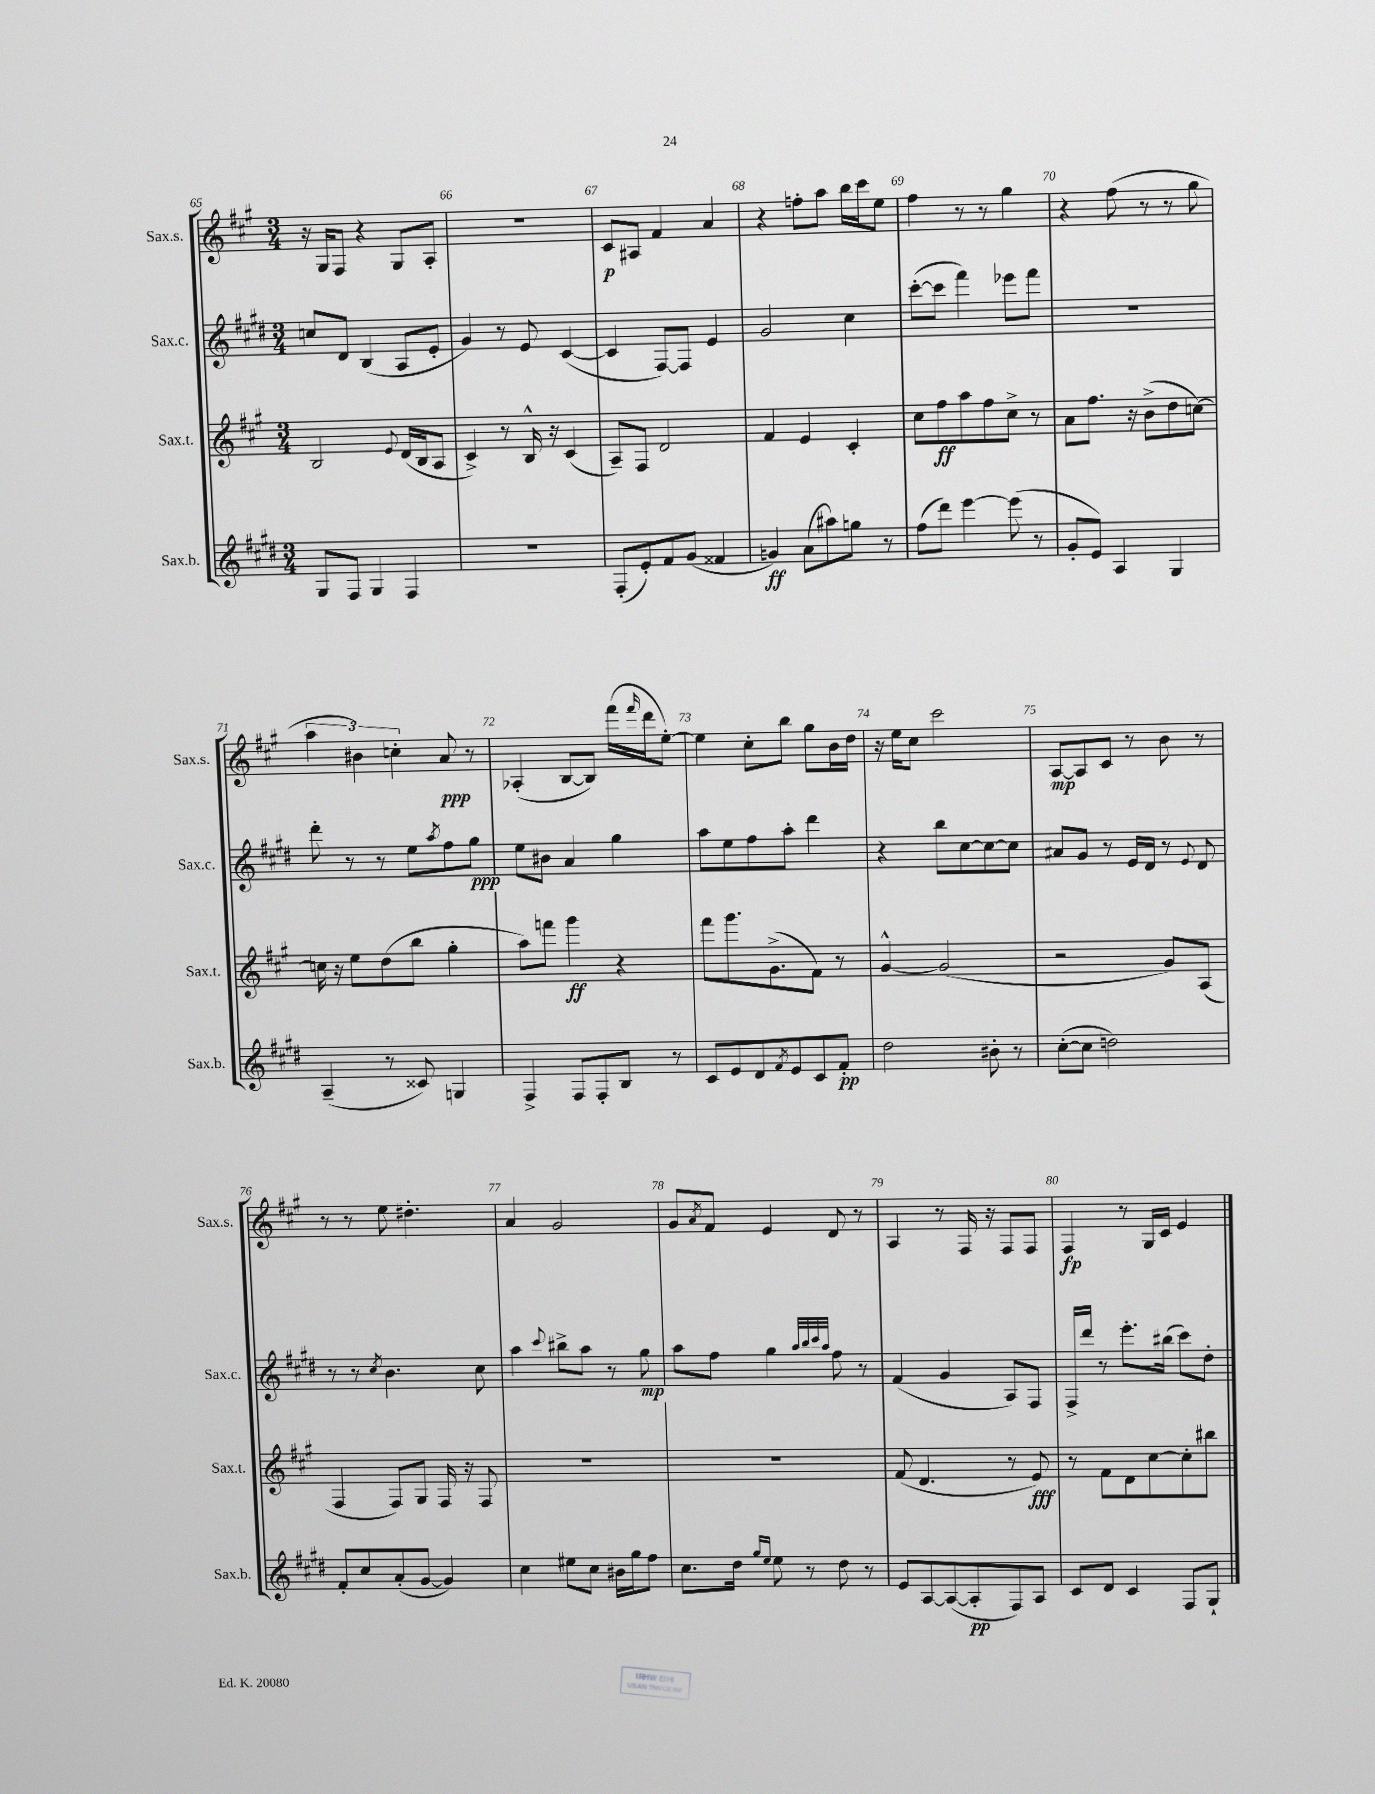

**kern	**dynam	**kern	**dynam	**kern	**dynam	**kern	**dynam
*part4	*part4	*part3	*part3	*part2	*part2	*part1	*part1
*staff4	*staff4	*staff3	*staff3	*staff2	*staff2	*staff1	*staff1
*I"Sax.b.	*	*I"Sax.t.	*	*I"Sax.c.	*	*I"Sax.s.	*
*I'Sax.b.	*	*I'Sax.t.	*	*I'Sax.c.	*	*I'Sax.s.	*
*clefG2	*	*clefG2	*	*clefG2	*	*clefG2	*
*k[f#c#g#d#]	*	*k[f#c#g#]	*	*k[f#c#g#d#]	*	*k[f#c#g#]	*
*M3/4	*	*M3/4	*	*M3/4	*	*M3/4	*
=65	=65	=65	=65	=65	=65	=65	=65
8G#/L	.	2B/	.	8ccn/L	.	16r	.
.	.	.	.	.	.	16G#/KL	.
8F#/J	.	.	.	8d#/J	.	8F#/J	.
4G#/	.	.	.	(4B/	.	4r	.
.	.	8qqe/	.	.	.	.	.
4F#/	.	(16d/LL	.	8A/L	.	8G#/L	.
.	.	16B/J	.	.	.	.	.
.	.	8A/J	.	8e'/J	.	8A'/J	.
=66	=66	=66	=66	=66	=66	=66	=66
2.r	.	4c#^/)	.	4g#/)	.	2.r	.
.	.	8r	.	8r	.	.	.
.	.	16B^^/	.	8e/	.	.	.
.	.	16r	.	.	.	.	.
.	.	(4c#/	.	([4c#/	.	.	.
=67	=67	=67	=67	=67	=67	=67	=67
(8F#'/L	.	8A~/L)	.	4c#/]	.	8c#/L	p
8e'/)	.	8F#/J	.	.	.	8A#X/J	.
8f#/	.	2d/	.	[8F#/L)	.	4f#/	.
(8g#/J	.	.	.	8F#/J]	.	.	.
4f##X/	.	.	.	4e/	.	4a/	.
=68	=68	=68	=68	=68	=68	=68	=68
4gn/)	ff	4f#/	.	2g#/	.	4r	.
(8a\L	.	4e/	.	.	.	8ffn'\L	.
8aa#X\)	.	.	.	.	.	8aa\J	.
8ggn\J	.	4c#'/	.	4cc#\	.	16bb\LL	.
.	.	.	.	.	.	16ccc#\J	.
8r	.	.	.	.	.	8ee\J	.
=69	=69	=69	=69	=69	=69	=69	=69
(8ff#\L	.	8cc#\L	.	([8ccc#'\L	.	4ff#\	.
8ddd#\J)	.	8ff#\	ff	8ccc#\J]	.	.	.
[4eee\	.	8aa\	.	4fff#\)	.	8r	.
.	.	8ff#\	.	.	.	8r	.
(8eee\]	.	8cc#^\J	.	8eee-X\L	.	4gg#\	.
8r	.	8r	.	8fff#\J	.	.	.
=70	=70	=70	=70	=70	=70	=70	=70
8g#'/L	.	8a\L	.	2.r	.	4r	.
8e/J)	.	8.ff#\J	.	.	.	.	.
4A/	.	.	.	.	.	(8ff#\	.
.	.	16r	.	.	.	.	.
.	.	(8b^\L	.	.	.	8r	.
4G#/	.	8dd\	.	.	.	8r	.
.	.	[8ccn\J)	.	.	.	8gg#\	.
!!LO:LB:g=z
=71	=71	=71	=71	=71	=71	=71	=71
(4A~/	.	16ccn\]	.	8ddd#'\	.	6aa\	.
.	.	16r	.	.	.	.	.
.	.	8ee\L	.	8r	.	.	.
.	.	.	.	.	.	6b#X\)	.
8r	.	(8dd\	.	8r	.	.	.
.	.	.	.	.	.	6ccn'\	.
8c##X/)	.	8bb\J	.	8ee\L	.	.	.
.	.	.	.	8qaa/	.	.	.
4Gn/	.	4gg#'\	.	8ff#\	.	8a/	ppp
.	.	.	.	8gg#\J	ppp	8r	.
=72	=72	=72	=72	=72	=72	=72	=72
4F#^/	.	8aa\L)	.	8ee\L	.	(4A-X'/	.
.	.	8fffn\J	.	8b#X\J	.	.	.
8F#/L	.	4ggg#\	ff	4a/	.	[8B/L	.
8F#'/	.	.	.	.	.	8B/J])	.
8B/J	.	4r	.	4gg#\	.	(16fff#\LL	.
.	.	.	.	.	.	16qqfff#/	.
.	.	.	.	.	.	16ddd\J	.
8r	.	.	.	.	.	[8ee'\J)	.
=73	=73	=73	=73	=73	=73	=73	=73
8c#/L	.	8fff#\L	.	8aa\L	.	4ee\]	.
8e/	.	8.ggg#\	.	8ee\	.	.	.
8d#/	.	.	.	8ff#\	.	8cc#'\L	.
.	.	(8.g#^\	.	.	.	.	.
8qf#/	.	.	.	.	.	.	.
8e/	.	.	.	8aa'\J	.	8bb\J	.
8c#/	.	8f#\J)	.	4ddd#\	.	8gg#\L	.
8f#'/J	pp	8r	.	.	.	16b\L	.
.	.	.	.	.	.	16dd\JJ	.
=74	=74	=74	=74	=74	=74	=74	=74
2dd#\	.	[4g#^^/	.	4r	.	16r	.
.	.	.	.	.	.	16ee\KL	.
.	.	.	.	.	.	8cc#\J	.
.	.	(2g#/]	.	8bb\L	.	2ccc#\	.
.	.	.	.	[8cc#\	.	.	.
8b#X'\	.	.	.	8cc#\_	.	.	.
8r	.	.	.	8cc#\J]	.	.	.
=75	=75	=75	=75	=75	=75	=75	=75
([8cc#'\L	.	2r	.	8a#X/L	.	[8A/L	mp
8cc#\J]	.	.	.	8g#/J	.	8A/]	.
2ddn\)	.	.	.	8r	.	8c#/J	.
.	.	.	.	16e/LL	.	8r	.
.	.	.	.	16d#/JJ	.	.	.
.	.	8g#/L)	.	8r	.	8b\	.
.	.	.	.	8qqe/	.	.	.
.	.	(8A/J	.	8d#/	.	8r	.
!!LO:LB:g=z
=76	=76	=76	=76	=76	=76	=76	=76
8f#'/L	.	4F#/	.	8r	.	8r	.
8cc#/	.	.	.	8r	.	8r	.
.	.	.	.	8qcc#/	.	.	.
(8a'/	.	8F#/L)	.	4.b\	.	8ee\	.
[8g#/J	.	8G#/J	.	.	.	4.dd#X'\	.
4g#/])	.	16F#/	.	.	.	.	.
.	.	16r	.	.	.	.	.
.	.	8F#/	.	8cc#\	.	.	.
=77	=77	=77	=77	=77	=77	=77	=77
4cc#\	.	2.r	.	4aa\	.	4a/	.
.	.	.	.	8qqccc#/	.	.	.
8ee#X\L	.	.	.	8bb#X^\L	.	2g#/	.
8cc#\J	.	.	.	8aa\J	.	.	.
16b#X\LL	.	.	.	8r	.	.	.
16gg#\J	.	.	.	.	.	.	.
8ff#\J	.	.	.	8gg#\	mp	.	.
=78	=78	=78	=78	=78	=78	=78	=78
8.cc#\L	.	2.r	.	8aa\L	.	8g#/L	.
.	.	.	.	.	.	8qa/	.
.	.	.	.	8ff#\J	.	8f#/J	.
16dd#\Jk	.	.	.	.	.	.	.
16qqgg#/LL	.	.	.	.	.	.	.
16qqee/JJ	.	.	.	.	.	.	.
8ee\	.	.	.	4gg#\	.	4e/	.
8r	.	.	.	.	.	.	.
.	.	.	.	32qqaa/LLL	.	.	.
.	.	.	.	32qqbb/	.	.	.
.	.	.	.	32qqccc#/	.	.	.
.	.	.	.	32qqaa/JJJ	.	.	.
8dd#\	.	.	.	8ff#\	.	8d/	.
8r	.	.	.	8r	.	8r	.
=79	=79	=79	=79	=79	=79	=79	=79
8e/L	.	(8f#/	.	(4f#/	.	4A/	.
[8A/	.	4.d/	.	.	.	.	.
(8A/_	.	.	.	4g#/	.	8r	.
8A'/]	pp	.	.	.	.	16F#/	.
.	.	.	.	.	.	16r	.
8F#/)	.	8r	.	8A/L)	.	8F#/L	.
8A/J	.	8e/)	fff	8F#/J	.	8F#/J	.
=80	=80	=80	=80	=80	=80	=80	=80
8c#/L	.	8r	.	16F#^/LL	.	4F#/	fp
.	.	.	.	16ddd#/JJ	.	.	.
8d#/J	.	8f#\L	.	8r	.	.	.
4c#/	.	8d\	.	8.eee'\L	.	8r	.
.	.	[8cc#\	.	.	.	16G#/LL	.
.	.	.	.	(16bb#X\Jk	.	16c#/JJ	.
8F#/L	.	8cc#'\]	.	8ccc#\L)	.	4e/	.
8G#`/J	.	8bb#X\J	.	8dd#'\J	.	.	.
==	==	==	==	==	==	==	==
*-	*-	*-	*-	*-	*-	*-	*-
